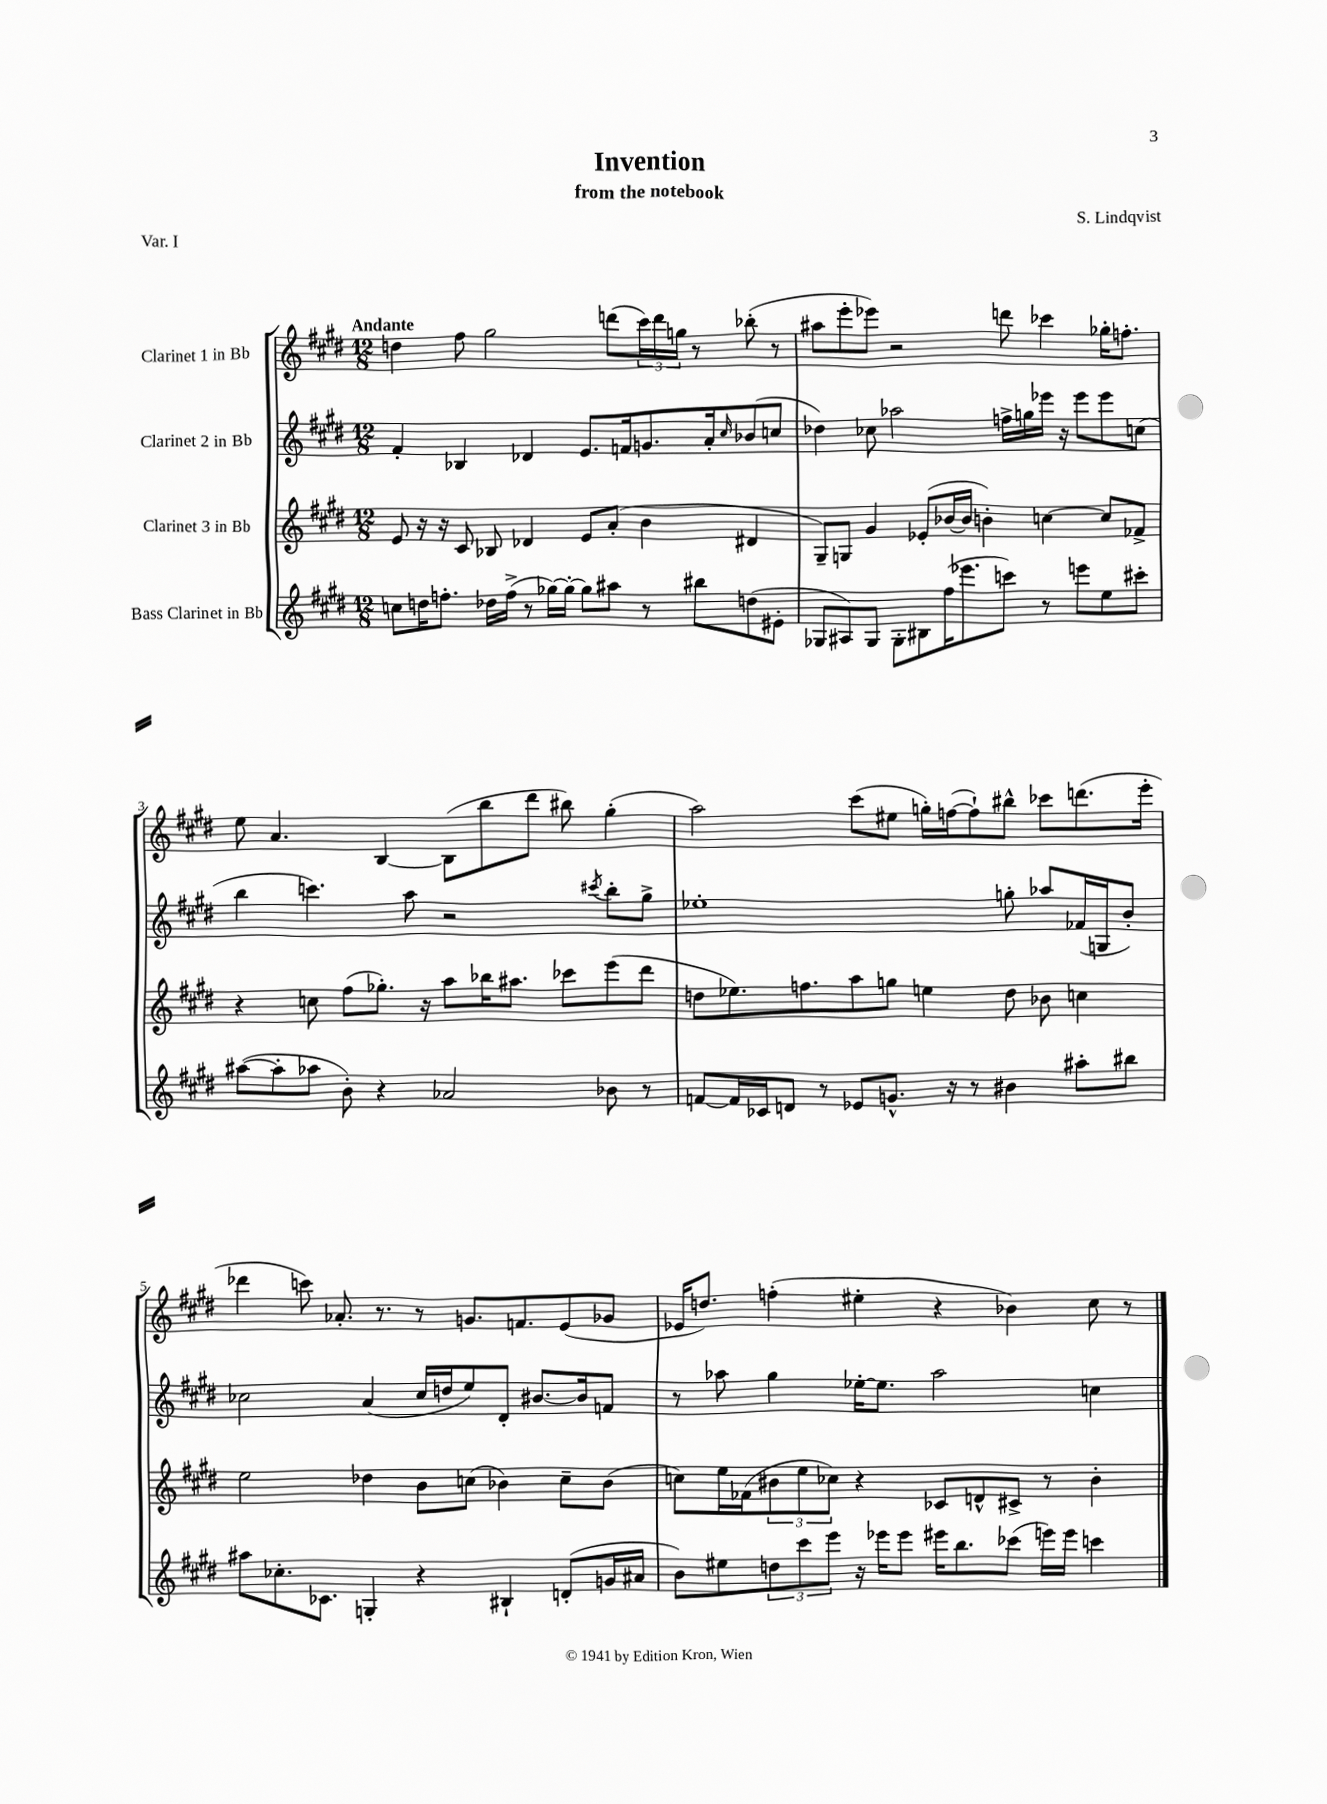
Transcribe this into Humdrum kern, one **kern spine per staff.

**kern	**kern	**kern	**kern
*staff4	*staff3	*staff2	*staff1
*clefG2	*clefG2	*clefG2	*clefG2
*k[f#c#g#d#]	*k[f#c#g#d#]	*k[f#c#g#d#]	*k[f#c#g#d#]
*M12/8	*M12/8	*M12/8	*M12/8
8cc	8e	4f#'	4dd
16dd	16r	.	.
8.ff'	16r	.	.
.	8c#	4B-	8ff#
16dd-	8B-	.	2gg#
(16ff^	.	.	.
8r	4d-	4d-	.
[16gg-)	.	.	.
16gg-'_	.	.	.
8gg-]	8e	8.e	.
8aa#	(8a'	.	(8ddd
.	.	16f	.
8r	4b	8.g	24ccc#)
.	.	.	24ddd
.	.	.	24gg
8bb#	.	.	8r
.	.	16a'	.
.	.	16qqcc#	.
(8dd	4d#	(8b-	(8bb-'
8e#'	.	8cc	8r
=	=	=	=
8G-	8G#~)	4dd-)	8aa#
8A#)	8G	.	8eee'
8G-	4g#	8cc-	8eee-)
8G-'	.	2aa-	2r
8B#	(8e-'	.	.
(16ff#	[16b-	.	.
8.eee-	16b-]	.	.
.	4b')	.	.
8ccc)	.	16ff^	8ddd
.	.	16gg	.
8r	[4cc	16eee-	4ccc-
.	.	16r	.
8eee	.	8eee-	.
8ee	8cc]	8eee-	16gg-'
.	.	.	8.ff'
8ccc#'	8f-^	(8cc	.
=	=	=	=
([8aa#	4r	4bb	8ee
8aa#']	.	.	4.a
8aa-	8cc	4.ccc)	.
8b')	(8ff#	.	.
4r	8.gg-')	.	[4B
.	.	8aa	.
.	16r	.	.
2a-	8aa	2r	(8B]
.	16bb-	.	8bb
.	8.aa#	.	.
.	.	.	8ddd#
.	8ccc-	.	8bb#)
.	.	8qccc#	.
8b-	(8eee	8bb'	(4gg#'
8r	8ddd#	8gg#^	.
=	=	=	=
[8f	8dd	1ee-'	2aa)
16f]	8.ee-)	.	.
16c-	.	.	.
8d	.	.	.
.	8.ff	.	.
8r	.	.	.
8e-	8aa	.	(8ccc#
8.g^^	8gg	.	8ee#
.	4ee	.	16gg')
16r	.	.	([16ff
8r	.	.	8ff`])
4b#	8dd	8gg'	8bb#^^
.	8b-	8aa-	8ccc-
8aa#'	4cc	(16f-	(8.ddd
.	.	16G	.
8bb#	.	8b')	.
.	.	.	16eee'
=	=	=	=
8aa#	2ee	2cc-	4ddd-
8.cc-'	.	.	.
.	.	.	8ccc)
8.c-	.	.	.
.	.	.	8.a-'
4G'	4dd-	(4a	.
.	.	.	8.r
4r	8b	16cc-	8r
.	.	16dd	.
.	(8cc	8ee)	8.g
4B#`	4b-)	8d#'	.
.	.	.	8.f
.	.	[8.b#	.
(8d'	8cc~	.	(8e
.	.	16b#]	.
16g	(8b-	8f	8g-
16a#	.	.	.
=	=	=	=
8b)	8cc)	8r	16e-
.	.	.	8.dd)
8ee#	16ee	8aa-	.
.	(16f-	.	.
12dd	12b#	4gg#	(4ff'
12ccc#	12ee	.	.
12eee	12cc-)	.	.
16r	4r	[16ee-'	4ee#'
16eee-	.	8.ee-]	.
8eee-	.	.	.
16eee#	8c-	2aa-	4r
8.bb	.	.	.
.	8d^^	.	.
(8ccc-	8c#^	.	4b-)
16eee)	8r	.	.
16eee	.	.	.
4ccc	4b#'	4cc	8cc#
.	.	.	8r
==	==	==	==
*-	*-	*-	*-
